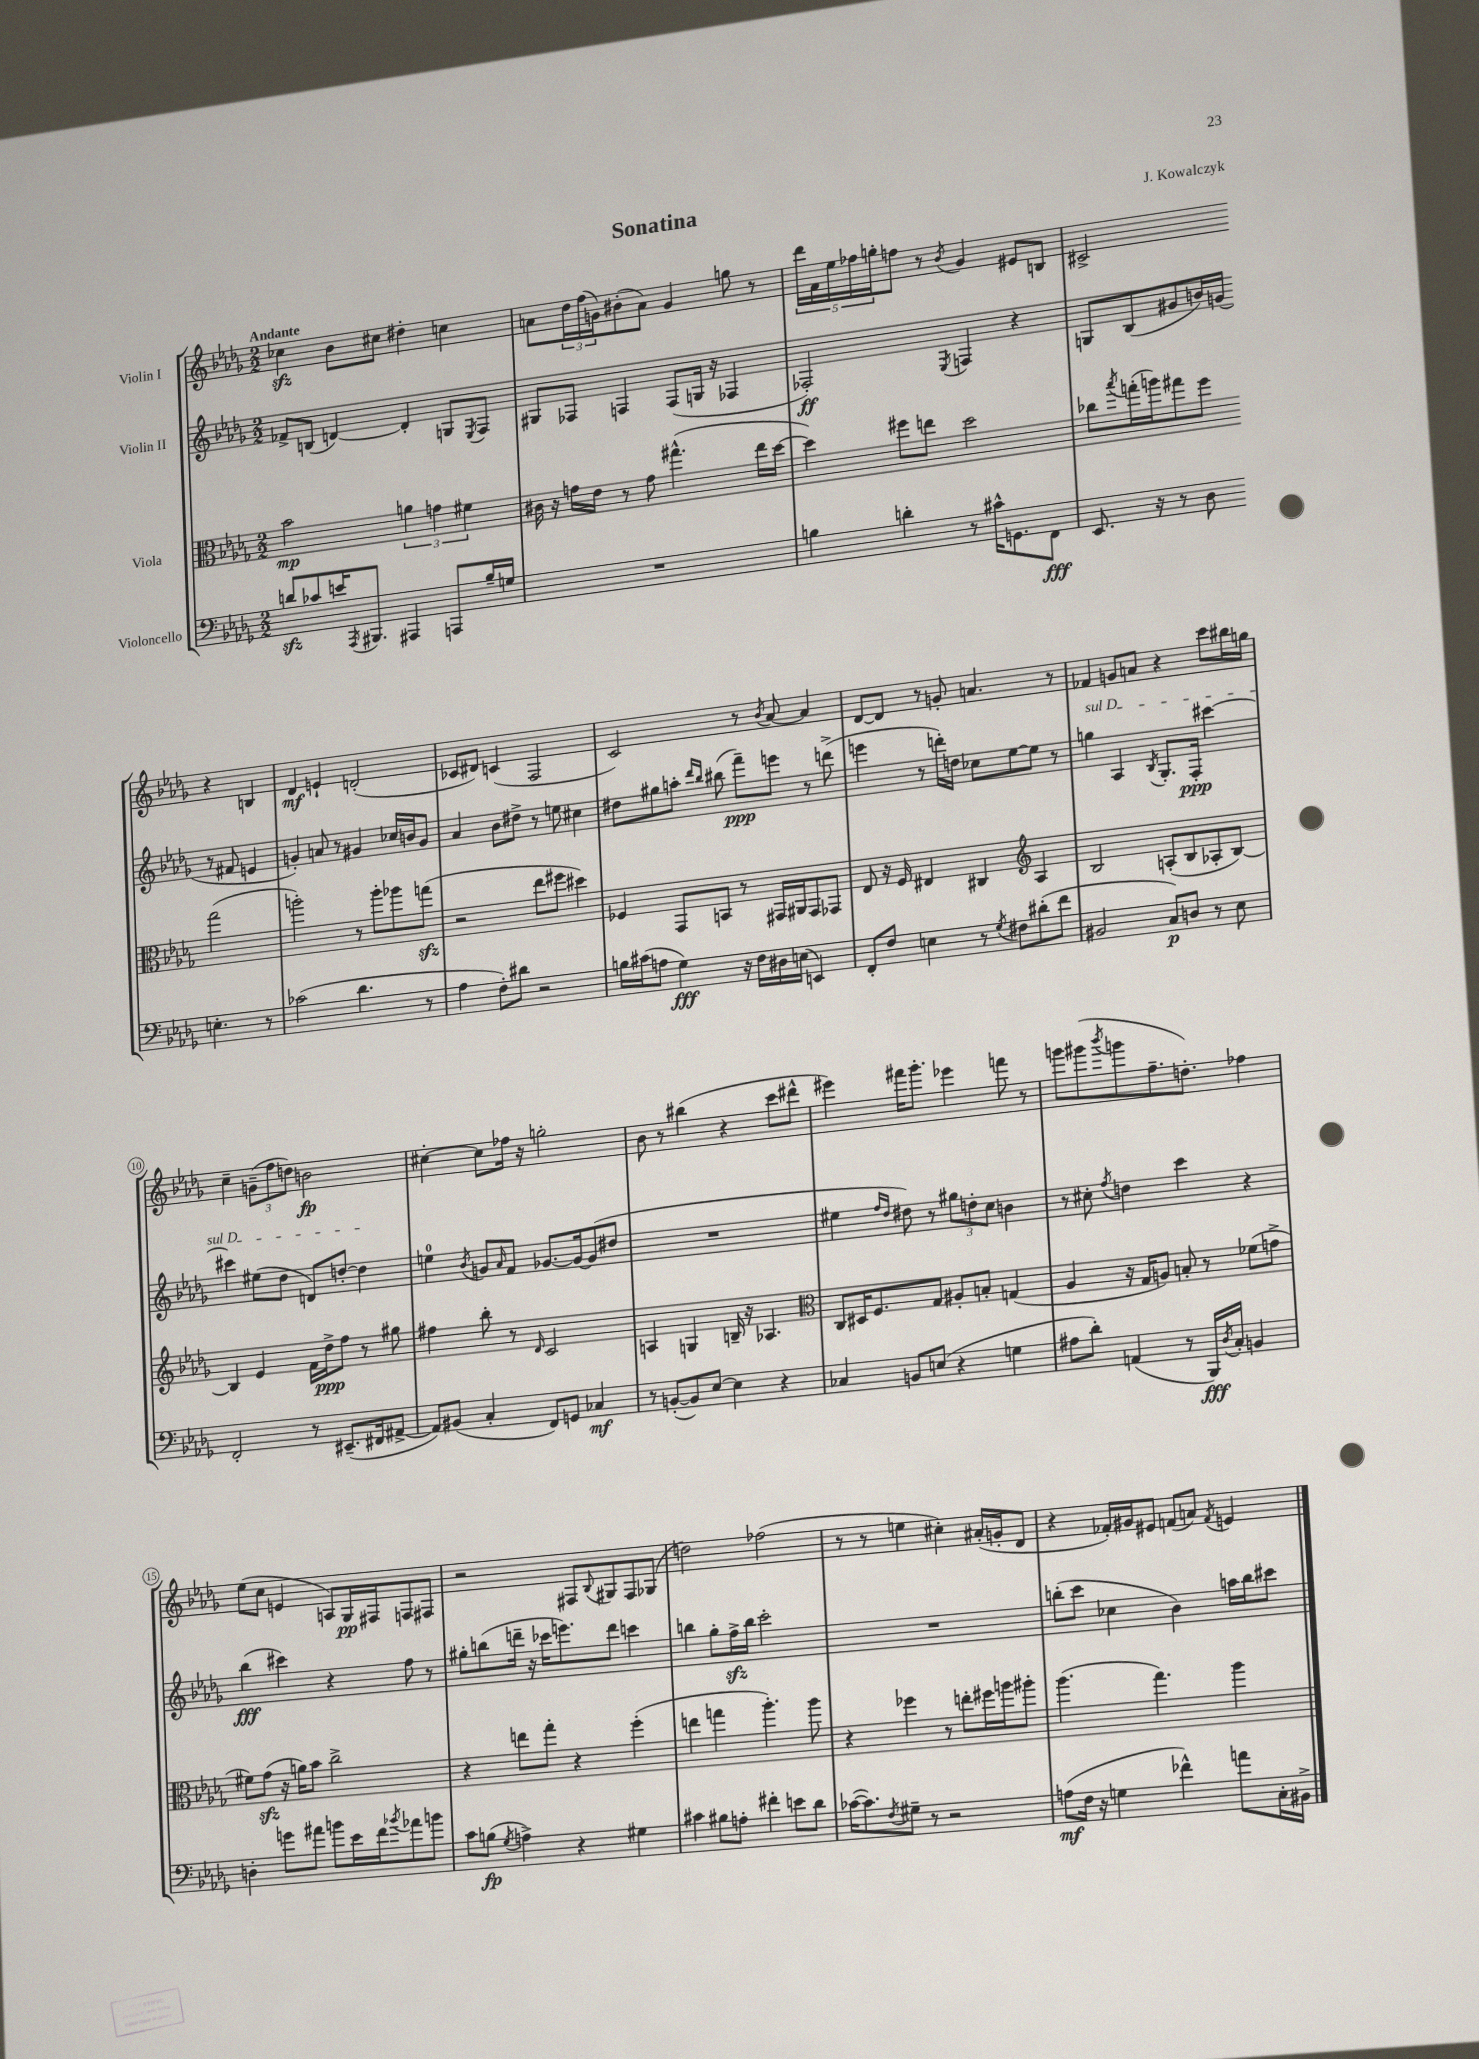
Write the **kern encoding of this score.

**kern	**kern	**kern	**kern
*staff4	*staff3	*staff2	*staff1
*clefF4	*clefC3	*clefG2	*clefG2
*k[b-e-a-d-g-]	*k[b-e-a-d-g-]	*k[b-e-a-d-g-]	*k[b-e-a-d-g-]
*M2/2	*M2/2	*M2/2	*M2/2
8d	2b-	8f-^	4cc-
8c-	.	(8B	.
16e	.	[4d)	8b-
8qAAA-	.	.	.
8.BBB#	.	.	.
.	.	.	8cc#
4AAA#	6a	4d']	4dd#'
.	6g	.	.
8AAA	.	8G	4cc
.	6f#	.	.
.	.	8qE-	.
16B-~	.	8F	.
16G	.	.	.
=	=	=	=
1r	16c#	8G#	8a
.	16r	.	.
.	16g	8F-	24dd-
.	.	.	(24ff
.	16e-	.	.
.	.	.	24g)
.	8r	4F	(8b#'
.	8g	.	8a)
.	(4.gg#^^	(8F	4g
.	.	16G	.
.	.	16r	.
.	.	4F-	8gg
.	16ee-	.	8r
.	[16dd-	.	.
=	=	=	=
4B	4dd-])	2F-')	20ddd-
.	.	.	20f
.	.	.	20ee-
.	.	.	20ff-
.	.	.	20gg'
4d'	8ff#	.	8ff
.	8ee	.	8r
.	.	8qE-	8qb-
8r	2dd-	4F	4g-
16c#^^	.	.	.
8.GG	.	.	.
.	.	4r	8e#
8FF	.	.	8B
=	=	=	=
8.EE-	8cc-	8G	2c#^
.	8qbb-	.	.
.	(16gg'	(8B-	.
16r	16aa)	.	.
8r	8gg#	8g#	.
8D-	8ff	16b)	.
.	.	(16g	.
4.E'	(2gg#	8r	4r
.	.	8f#	.
.	.	4e	4B
8r	.	.	.
=	=	=	=
(2c-	2aa')	4g')	4d-
.	.	8a	4e`
.	.	8r	.
4.d-	8r	4g#	(2d'
.	8aa'	.	.
.	8aa-	16cc-	.
.	.	16b	.
8r	(8gg	8g#	.
=	=	=	=
4A-	2r	4a-	8c-
.	.	.	8d#)
8F')	.	8b-	(4c
8d#	.	8dd#^	.
2r	8ee-	8r	2F
.	8ff#	8ee	.
.	4dd#)	4cc#	.
=	=	=	=
16B	4F-	8dd#	2c)
(16c#	.	.	.
8A	.	8gg#	.
4G-)	8GG-	8aa'	.
.	.	16qqddd-	.
.	.	16qqbb-	.
.	8BB	(8bb#	.
16r	8r	8fff~)	8r
16F	.	.	.
.	.	.	8qb-
16D#	16GG#	8eee	[8a-
(16E	16AA#	.	.
4EE)	8GG#	8r	4a-]
.	8GG-	(8ddd^	.
=	=	=	=
8FF'	8E-	4eee	[8d-
8F	16r	.	8d-]
.	16F	.	.
4E	4E#	8r	8r
.	.	16ddd')	8g'
.	.	16dd	.
8r	4C#	8cc-	4.a
8qG-	.	.	.
8F#	.	[8ee-	.
*	*clefG2	*	*
(8d#'	4A-	8ee-]	.
8f	.	8r	8r
=	=	=	=
2BB#	2B-	4gg	4f-
.	.	4A-	8g
.	.	.	8a
.	.	8qB-	.
8C)	(8A'	8.G-'	4r
8D	8B-	.	.
.	.	16F'	.
8r	8A-'	[4ccc#	8ccc
8E-	[8B-)	.	16bb#
.	.	.	16gg
=	=	=	=
2FF'	4B-]	4ccc#]	4cc~
.	4e-	(8ee#	(12g~
.	.	.	12ff
.	.	8dd-	.
.	.	.	12dd)
8r	16f	8d)	2b
.	16dd-^	.	.
(8.EE#~	8ff	[8dd'	.
.	8r	4dd]	.
16FF#	.	.	.
[8AA#^	8gg#	.	.
=	=	=	=
8AA#])	4ff#	4ee	[4cc#'
(8BB#	.	.	.
.	.	8qb-	.
4C'	8bb-'	8g	8cc#]
.	.	16qqa-	.
.	8r	8f	16ff-
.	.	.	16r
.	16qqd-	.	.
8FF)	2c	[8.g-	2gg'
8GG	.	.	.
.	.	16g-_	.
4C-	.	(8g-]	.
.	.	8dd#	.
=	=	=	=
8r	4A	1r	8b-
([8BB'	.	.	8r
8BB])	4G	.	(4bb#
[8E-	.	.	.
4E-]	16B~	.	4r
.	16r	.	.
.	4.A-	.	.
4r	.	.	8ccc
.	.	.	8ddd#^^
=	=	=	=
*	*clefC3	*	*
4C-	8C	4ee#	4eee#)
.	16D#	.	.
.	8.F	.	.
.	.	16qqff	.
.	.	16qqdd-	.
8BB	.	8dd#)	16fff#
.	.	.	8.ggg-'
(8E	8G-	8r	.
4r	8A#'	12gg#	4eee-
.	.	12dd'	.
.	8B'	.	.
.	.	12cc	.
4G	(4G	4b	8fff
.	.	.	8r
=	=	=	=
8A#	4A-	8r	8ggg
8d-')	.	8cc#'	(8ggg#
.	.	8qff	8qbbb-
(4AA	16r	4dd	8ggg
.	16G-	.	.
.	8A)	.	8.ff~
8r	8B'	4ccc	.
.	.	.	8.dd')
16BBB-)	8r	.	.
8qD-	.	.	.
16C'	.	.	.
4BB	(8f-	4r	4ff-
.	8g^	.	.
=	=	=	=
4D'	8f#)	(4bb-	(8ee-
.	(8g-	.	8cc
8g	16r	4ccc#)	4e
.	16a)	.	.
8a#	8b-	.	.
8b	2cc^	4r	8A)
16e-	.	.	16G-
16f	.	.	16F#
8qb-	.	.	.
8a-	.	8ff	8F
8b	.	8r	8F#
=	=	=	=
8c	4r	8gg#'	2r
(8B	.	(8bb	.
8qG-	.	.	.
4A^)	8ee	16ddd~	.
.	.	16r	.
.	8gg-'	16ccc-	.
.	.	8.eee)	.
4r	4r	.	8F#
.	.	.	8qqB-
.	.	8ddd	8G#
4G#	(4ff'	4ccc	8F#
.	.	.	(8G-
=	=	=	=
4c#	4ee	4bb	2dd)
8B#	4gg	8gg-'	.
8A'	.	16ff^	.
.	.	16bb	.
4f#'	4.aa-')	2ccc'	(2ff-
8e	.	.	.
8d-	8aa-	.	.
=	=	=	=
([16c-	4r	1r	8r
8.c-])	.	.	.
.	.	.	8r
8qF	.	.	.
8G#~	4ff-	.	4ee
8r	.	.	.
2r	8r	.	4cc#')
.	8ee'	.	.
.	16ff#	.	(16a#'
.	16aa	.	16g'
.	8aa#'	.	8d-
=	=	=	=
(8A	(4.aa-	(8bb'	4r
16F	.	8ccc	.
16r	.	.	.
4G	.	4cc-	16f-')
.	.	.	16g#
.	4.gg-)	.	8e#
4f-^^)	.	4b-)	(8f
.	.	.	8a)
.	.	.	8qf
8a	4aa-	16aa	4e
.	.	16bb	.
16C'	.	8ccc#	.
16BB#^	.	.	.
==	==	==	==
*-	*-	*-	*-
